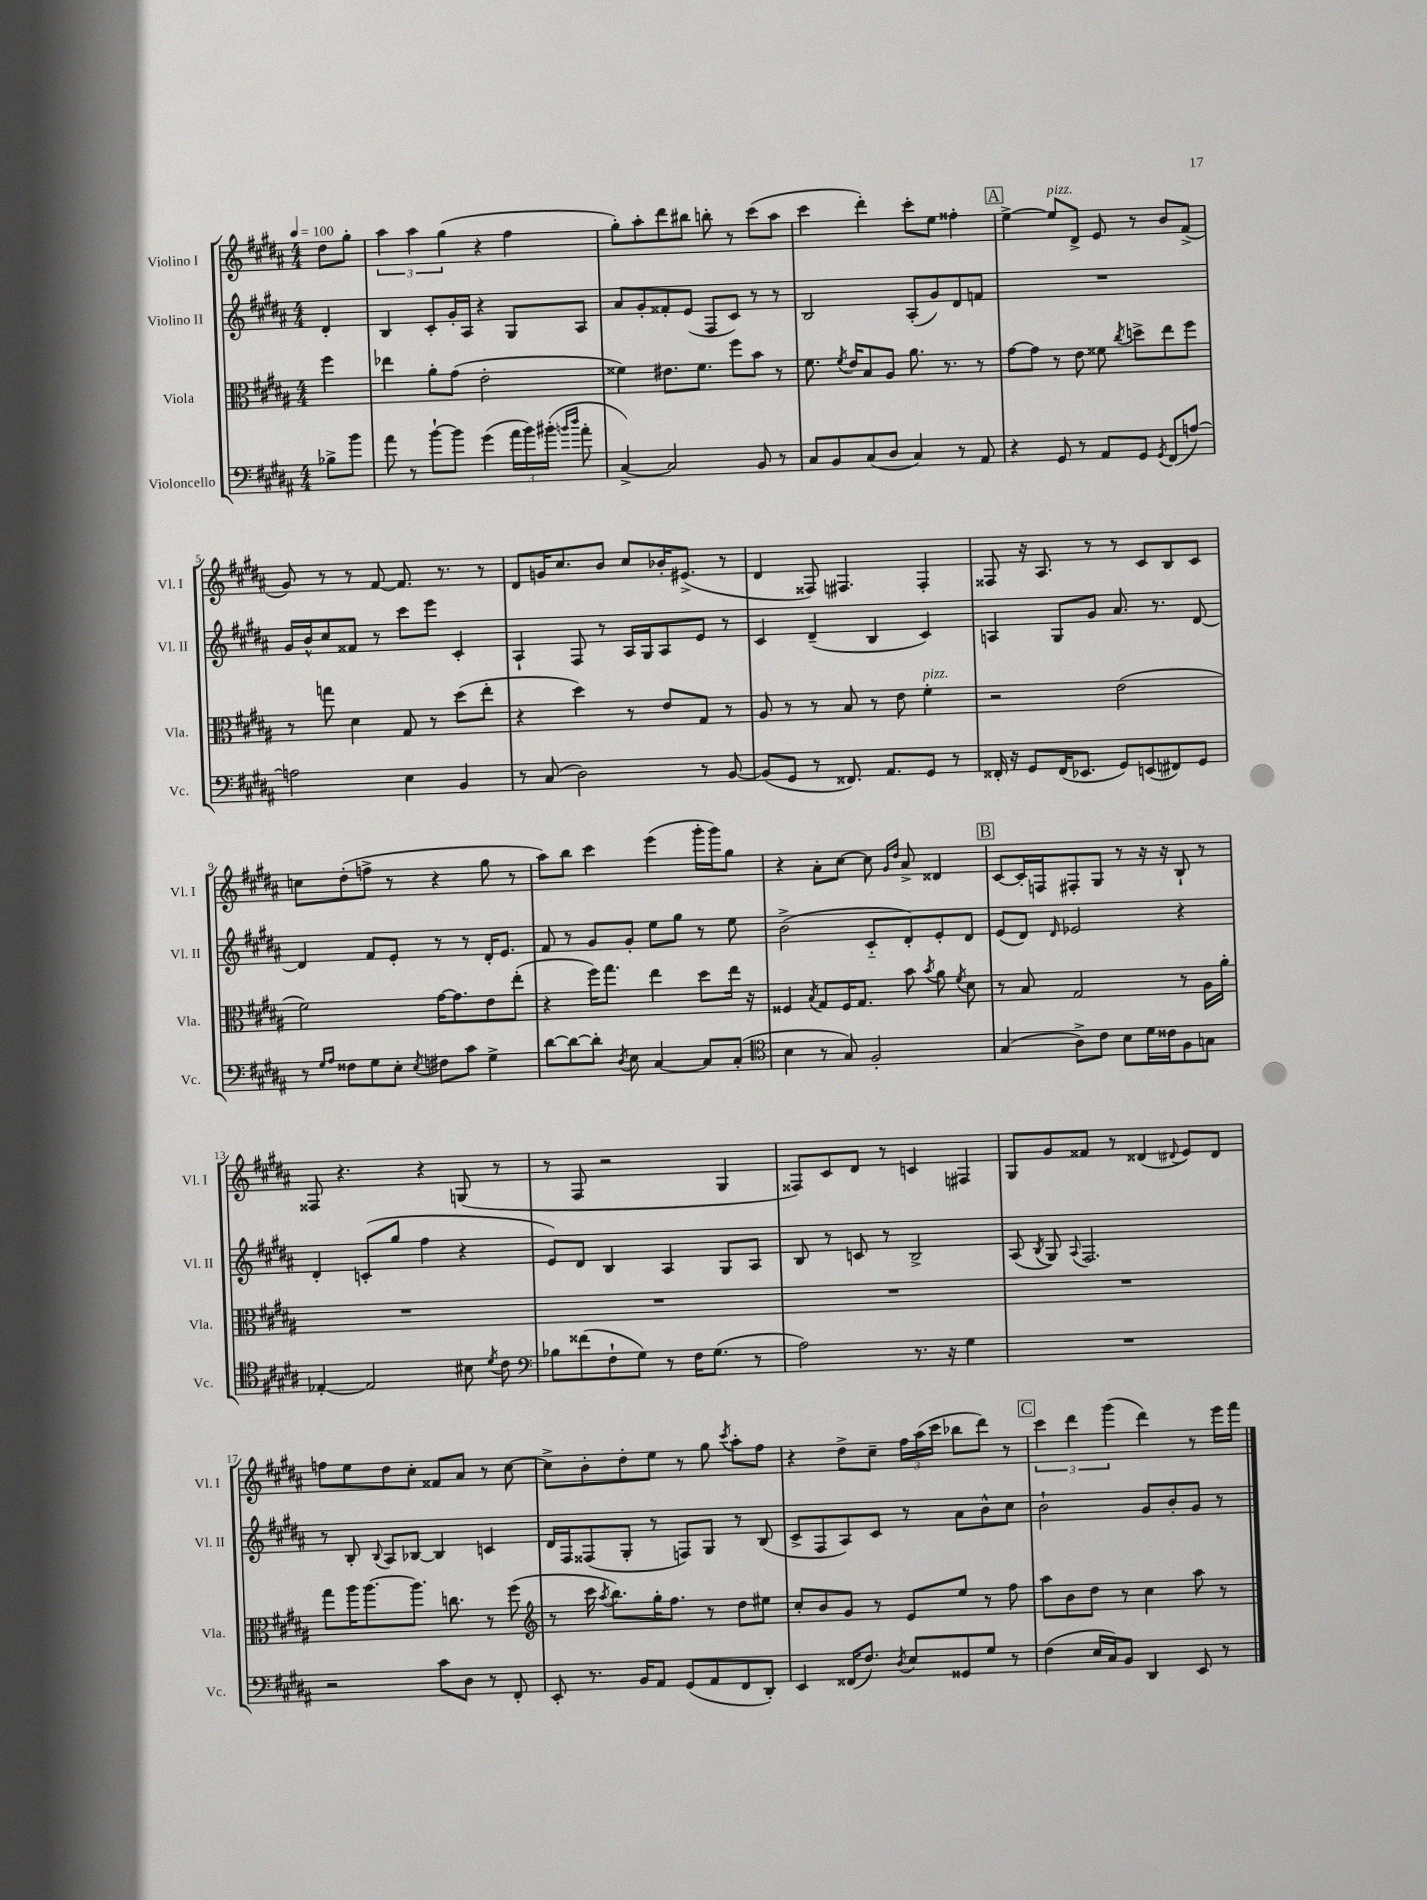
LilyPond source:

<<
\new StaffGroup <<
\new Staff = "s0" \with { instrumentName = "Violino I" shortInstrumentName = "Vl. I" } {
    \clef treble \key b \major \numericTimeSignature \time 4/4 \partial 4 \tempo 4 = 100
    \autoBeamOff dis''8[ gis''8]-. |
    \tuplet 3/2 { ais''4 ais''4 gis''4( } r4 fis''4 |
    gis''8[-.) ais''8-. dis'''8 bis''8] b''8-. r8 cis'''8[( ais''8] |
    cis'''4 dis'''4-.) cis'''8[-. e''8] fisis''4-. |
    \mark \markup { \box "A" } e''4~-> e''8[^\markup { \italic "pizz." } dis'8]-> e'8 r8 b'8[ fis'8]->( |
    gis'8) r8 r8 fis'8~ fis'8. r8. r8 |
    dis'8[ g'16 cis''8. b'8] cis''8[ bes'16-. eis'8.]->( r8 |
    dis'4 fisis8) fis4. fis4-. |
    fisis8 r16 ais8. r8 r8 cis'8[ b8 cis'8] |
    c''8[ dis''8-.( f''8]-> r8 r4 gis''8 r8 |
    ais''8[) b''8] cis'''4 e'''4( gis'''16[-. gis'''16) gis''8] |
    r4 ais'8[-. cis''8]~ cis''8 \grace { gis'16[ dis''16] } ais'8-> disis'4 |
    \mark \markup { \box "B" } cis'8[~ cis'16-. f16 fis8-. gis8] r8 r16 r16 b8-! r8 |
    fisis8 r4. r4 g8( r8 |
    r8 fis8 r2 gis4 |
    fisis8[) cis'8 dis'8] r8 c'4 fis4 |
    gis8[ gis'8 fisis'8] r8 disis'4( \appoggiatura { dis'8 } e'8[) dis'8] |
    f''8[ e''8 dis''8 cis''8]-. fisis'8[ ais'8] r8 cis''8~ |
    cis''8[-> b'8-. dis''8-. e''8] r8 gis''8 \acciaccatura { cis'''8 } ais''8[-. fis''8] |
    r4 dis''8[-> cis''8]-- \tuplet 3/2 { fis''16[ ais''16( cis'''16] } bes''8[ dis'''8]) r8 |
    \mark \markup { \box "C" } \tuplet 3/2 { cis'''4 dis'''4 gis'''4( } dis'''4) r8 e'''16[ fis'''16] \bar "|." |
}
\new Staff = "s1" \with { instrumentName = "Violino II" shortInstrumentName = "Vl. II" } {
    \clef treble \key b \major \numericTimeSignature \time 4/4 \partial 4
    \autoBeamOff dis'4-. |
    b4 cis'8[-. gis'16-. ais16] r4 gis8[ ais8] |
    ais'8[ gis'8-. fisis'8-. e'8]( fis8[ cis'8]) r8 r8 |
    b2 ais8[-.( gis'8) dis'8 f'8] |
    \mark \markup { \box "A" } R1 |
    gis'16[ b'16-^ cis''8 fisis'8] r8 cis'''8[ e'''8] cis'4-. |
    ais4-! fis8 r8 ais16[ gis16 ais8 e'8] r8 |
    cis'4 dis'4--( b4 cis'4) |
    a4 gis8[ gis'8] ais'8. r8. dis'8~ |
    dis'4 fis'8[ e'8]-. r8 r8 dis'16[-. e'8.] |
    fis'8 r8 gis'8[ gis'8]-. e''8[ gis''8] r8 e''8 |
    b'2->( cis'8[-_ dis'8-.) e'8-. dis'8] |
    \mark \markup { \box "B" } e'8[( dis'8]) \grace { dis'16 } ees'2 r4 |
    dis'4-. c'8[-.( gis''8] fis''4 r4 |
    e'8[) dis'8] b4 ais4 gis8[ ais8] |
    b8 r8 c'8 r8 b2-> |
    ais8( \acciaccatura { b8 } gis8) \appoggiatura { ais8 } fis2. |
    r8 b8-. \appoggiatura { b8 } ais8[ bes8]~ bes4 c'4 |
    dis'16[ fis16 fisis8( gis8]-. r8 f8[) gis8] r8 b8( |
    cis'8[-> fis8 ais8) cis'8] r8 ais'8[ b'8-^ cis''8] |
    \mark \markup { \box "C" } b'2-! gis'8[ b'8-. gis'8] r8 \bar "|." |
}
\new Staff = "s2" \with { instrumentName = "Viola" shortInstrumentName = "Vla." } {
    \clef alto \key b \major \numericTimeSignature \time 4/4 \partial 4
    \autoBeamOff fis''4 |
    ees''4 ais'8[-. gis'8]( e'2-. |
    fisis'4) eis'8.[ fisis'8.] fis''8[ b'8] r8 |
    fis'8. \acciaccatura { fis'8 } e'16[ b8 ais8] ais'8. r8. r8 |
    \mark \markup { \box "A" } gis'8[~ gis'8] r8 e'8 fisis'8 \acciaccatura { cis''8 } d''8[-> e''8 fis''8] |
    r8 g''8 dis'4 gis8 r8 dis''8[( e''8]-. |
    r4 dis''4) r8 e'8[ gis8] r8 |
    ais8 r8 r8 b8 r8 e'8 fis'4-.^\markup { \italic "pizz." } |
    r2 e'2( |
    fis'2) gis'16[~ gis'8. e'8 e''8]-.( |
    r4 fis''16[) gis''8.] e''4 dis''8[ e''16] r16 |
    fisis4 \acciaccatura { b8 } gis8[ fisis16 gis8.] b'8 \acciaccatura { b'8 } ais'8 \acciaccatura { fis'8 } dis'8 |
    \mark \markup { \box "B" } r8 b8 gis2 r8 ais16[ ais'16]-. |
    R1 |
    R1 |
    R1 |
    R1 |
    gis''8[ ais''16 ais''8.~ ais''8.] c''8. r8 fis''8( |
    \clef treble r8 cis'''16 \acciaccatura { ais''8 } b''8.[) gis''16-. fis''8.] r8 dis''8[ eis''8] |
    cis''8[-. b'8 gis'8] r8 e'8[ e''8] r8 fis''8 |
    \mark \markup { \box "C" } ais''8[ b'8 dis''8] r8 cis''4 ais''8 r8 \bar "|." |
}
\new Staff = "s3" \with { instrumentName = "Violoncello" shortInstrumentName = "Vc." } {
    \clef bass \key b \major \numericTimeSignature \time 4/4 \partial 4
    \autoBeamOff bes8[-> b'8] |
    ais'8 r8 b'8[~-! b'8] gis'4( \tuplet 3/2 { ais'16[ b'16) bis'16]-.( } \grace { b'16[ dis''16] } ais'8-. |
    cis4~->) cis2 b,8 r8 |
    cis8[ b,8 cis8( dis8] cis4) r8 ais,8 |
    \mark \markup { \box "A" } r4 gis,8 r8 ais,8[ gis,8] \acciaccatura { gis,8 } fis,8[( a8]~) |
    a2 e4 b,4 |
    r8 cis8( dis2) r8 b,8~ |
    b,8[( gis,8] r8 fisis,8.) ais,8.[ gis,8] r8 |
    fisis,16-. r16 gis,8[ fisis,16( ees,8.] gis,8[) e,8( fis,8) gis,8] |
    r8 \grace { gis16[ ais16] } fisis8[ gis8 e8]-. \acciaccatura { e8 } fis8[ cis'8] gis4-> |
    dis'8[~ dis'8~ dis'8]-. \acciaccatura { dis8 } e8 cis4~ cis8[ cis8]-.( |
    \clef tenor b4 r8 gis8) fis2-. |
    \mark \markup { \box "B" } gis4( ais8[->) cis'8] b8[ dis'16 cisis'16 fis8 g8] |
    ees4~-. ees2 bis8 \acciaccatura { dis'8 } cis'8 |
    \clef bass bes8[ fisis'8( fis8-! gis8]) r8 fis16[ gis8.]( r8 |
    ais2) r8. r16 gis4 |
    R1 |
    r2 cis'8[ dis8] r8 fis,8-. |
    e,8-. r8. b,16[ ais,8] gis,8[( ais,8 fis,8 dis,8]-.) |
    e,4 fisis,16[( fis8.]) \acciaccatura { dis8 } e8[ gisis,8 gis8] r8 |
    \mark \markup { \box "C" } fis4( e16[ cis16) b,8] dis,4 e,8 r8 \bar "|." |
}
>>
>>
